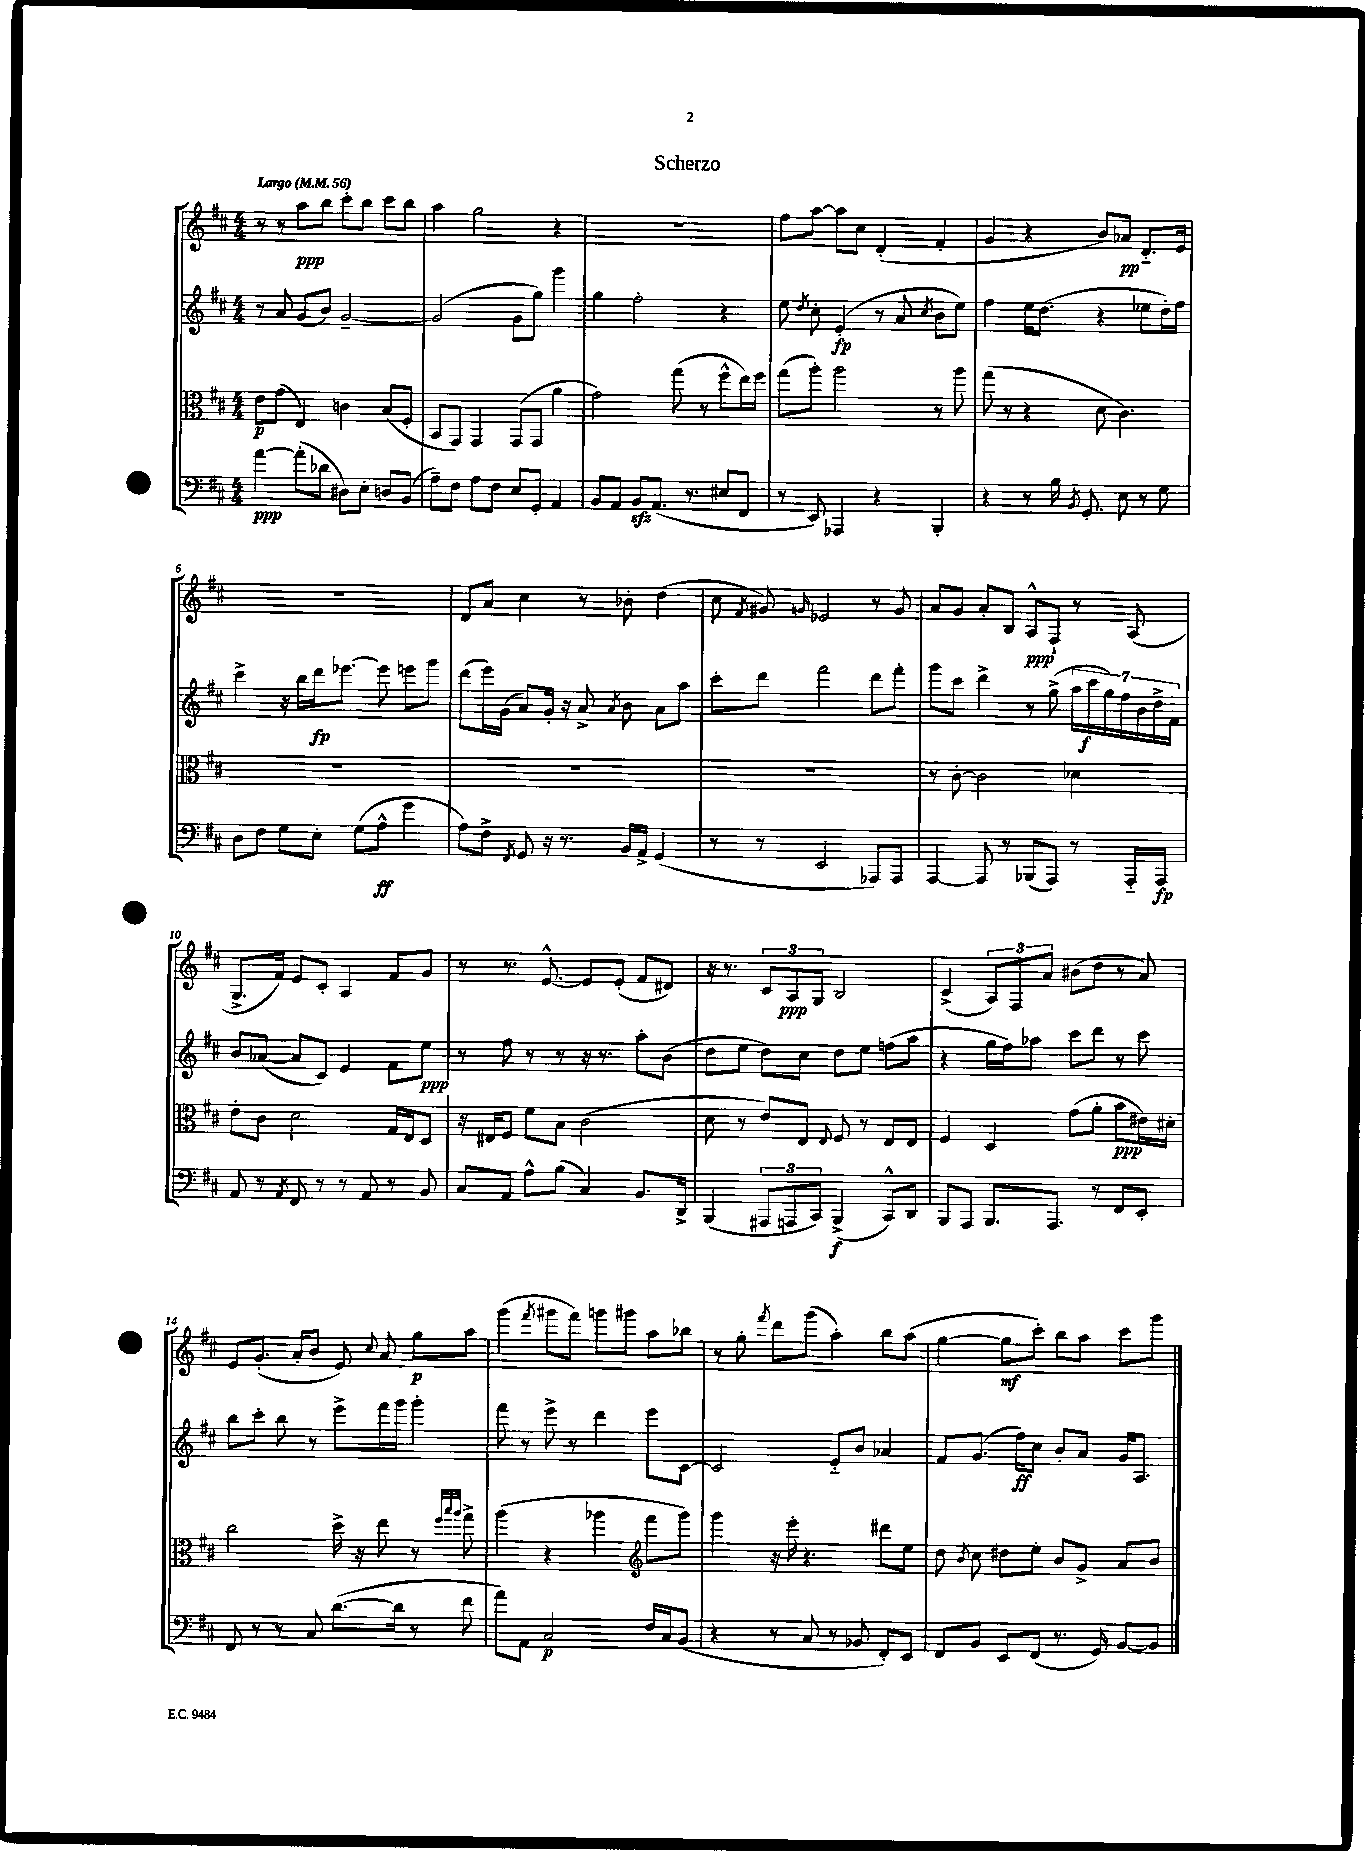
\header { title = "Scherzo" }
<<
\new StaffGroup <<
\new Staff = "s0" {
    \clef treble \key d \major \numericTimeSignature \time 4/4 \tempo "Largo" 4 = 56
    \autoBeamOff r8 r8 a''8[\ppp b''8] cis'''8[-. b''8] cis'''8[ b''8] |
    a''4 g''2 r4 |
    R1 |
    fis''8[ a''8]~ a''8[ cis''8] d'4-.( fis'4-. |
    g'4 r4 b'8[) aes'8]\pp d'8.[-_ e'16] |
    R1 |
    d'8[ a'8] cis''4 r8 bes'8-. d''4( |
    cis''8 \acciaccatura { fis'8 } gis'8) \grace { g'16 } ees'2 r8 g'8 |
    a'8[ g'8] a'8[-. b8] a8[-^\ppp fis8]-! r8 a8( |
    g8.[-> fis'16]) e'8[ cis'8]-. a4 fis'8[ g'8] |
    r8 r8. e'8.~-^ e'8[ e'8]-.( fis'8[ dis'8]) |
    r16 r8. \tuplet 3/2 { cis'8[ a8\ppp g8] } b2 |
    cis'4->( \tuplet 3/2 { a8[) fis8 a'8] } bis'8[( d''8] r8 a'8) |
    e'8[ g'8.]-.( a'16[-. b'8] e'8) \appoggiatura { cis''8 } a'8 g''8[\p a''8] |
    g'''4( \acciaccatura { fis'''8 } gis'''8[ fis'''8]) g'''8[ gis'''8] a''8[ bes''8] |
    r8 g''8-. \acciaccatura { fis'''8 } d'''8[ g'''8]( a''4-.) b''8[ a''8]( |
    g''4~ g''8[\mf cis'''8]-.) b''8[ a''8] cis'''8[ g'''8] \bar "|." |
}
\new Staff = "s1" {
    \clef treble \key d \major \numericTimeSignature \time 4/4
    \autoBeamOff r8 a'8 g'8[( b'8]) g'2~-- |
    g'2( g'8[ g''8]) g'''4 |
    g''4 fis''2-. r4 |
    e''8 \acciaccatura { d''8 } cis''8-. e'4-.\fp( r8 a'8 \acciaccatura { cis''8 } b'8[ e''8]) |
    fis''4 e''16[ d''8.]( r4 ees''8[ d''16-.) fis''16] |
    cis'''4-> r16 b''16[ d'''16\fp ees'''8.]~ ees'''8 e'''8[ g'''8] |
    d'''8[( e'''16) g'16]( a'8[) g'16]-. r16 a'8-> \acciaccatura { a'8 } b'8 a'8[ a''8] |
    cis'''8[-. d'''8] fis'''2 d'''8[ fis'''8]-. |
    g'''8[ cis'''8] d'''4-> r8 g''8->( \tuplet 7/4 { a''16[ cis'''16\f g''16) fis''16 b'16 d''16-> fis'16] } |
    b'8[ aes'8]~( aes'8[ cis'8]) e'4 fis'8[ e''8]\ppp |
    r8 fis''8 r8 r8 r16 r8. a''8[-. b'8]( |
    d''8[ e''8] d''8[) cis''8] d''8[ e''8] f''8[( a''8] |
    r4 g''16[ fis''16) aes''8] cis'''8[ d'''8] r8 cis'''8 |
    b''8[ cis'''8]-. b''8 r8 e'''8[-> fis'''16 g'''16] g'''4-. |
    fis'''8 r8 e'''8-> r8 d'''4 e'''8[ cis'8]~ |
    cis'2 e'8[-_ b'8] aes'4 |
    fis'8[ g'8.]( fis''16[\ff) cis''8] b'8[-. a'8] g'16[ a8.] \bar "|." |
}
\new Staff = "s2" {
    \clef alto \key d \major \numericTimeSignature \time 4/4
    \autoBeamOff e'8[\p g'8]( e4) c'4 b8[( fis8]-. |
    b,8[ g,8]) g,4 g,8[( g,8] a'4 |
    g'2) g''8( r8 fis''8[-^ e''16) fis''16] |
    g''8[( a''8]-.) a''2 r8 a''8 |
    g''8( r8 r4 d'8 cis'4.) |
    R1 |
    R1 |
    R1 |
    r8 cis'8~-. cis'2 des'4 |
    e'8[-. cis'8] d'2 g16[ e16 d8] |
    r16 eis16[ fis8] fis'8[ b8] cis'2( |
    d'8 r8 e'8[) e8] \appoggiatura { e8 } fis8 r8 e8[ e8] |
    fis4 d4 g'8[( a'8]-. b'8[\ppp eis'16) dis'16]-. |
    cis''2 d''16-> r16 e''8 r8 \grace { fis''32[ b''32 a''32] } g''8-> |
    a''4( r4 aes''4 \clef treble fis'''8[ g'''8]) |
    g'''4 r16 e'''16-. r4. dis'''8[ e''8] |
    d''8 \acciaccatura { b'8 } cis''8 dis''8[ e''8]-. b'8[ g'8]-> a'8[ b'8] \bar "|." |
}
\new Staff = "s3" {
    \clef bass \key d \major \numericTimeSignature \time 4/4
    \autoBeamOff a'4~\ppp a'8[-.( des'8] dis8[) e8]-. d8[ b,8]( |
    a8[--) fis8] a8[ fis8] e8[ g,8]-. a,4 |
    b,8[ a,8] b,8[\sfz a,8.]( r8. eis8[ fis,8] |
    r8 e,8) aes,,4 r4 b,,4-. |
    r4 r8 b16 \acciaccatura { b,8 } g,8.-. e8 r8 g8 |
    d8[ fis8] g8[ e8]-. g8[( a8]-^\ff g'4 |
    a8[) fis8]-> \acciaccatura { fis,8 } g,8 r16 r8. b,16[ a,16]-> g,4( |
    r8 r8 e,2 aes,,8[) aes,,8] |
    a,,4~ a,,8 r8 bes,,8[( a,,8]) r8 a,,16[-_ a,,16]\fp |
    a,8 r8 \acciaccatura { a,8 } fis,8 r8 r8 a,8 r8 b,8 |
    cis8[ a,8] a8[-^ b8]( cis4) b,8.[ d,16]-> |
    b,,4( \tuplet 3/2 { ais,,8[ a,,8 cis,8]) } b,,4->\f( cis,8[-^) d,8] |
    b,,8[ a,,8] b,,8.[ a,,8.] r8 fis,8[ e,8]-. |
    fis,8 r8 r8 cis8 d'8.[~( d'16] r8 fis'8 |
    a'8[) a,8] cis2\p fis16[ cis16 b,8]( |
    r4 r8 cis8 r8 bes,8 fis,8[-.) e,8] |
    fis,8[ b,8] e,8[ fis,8]( r8. g,16) b,8[~ b,8] \bar "|." |
}
>>
>>
